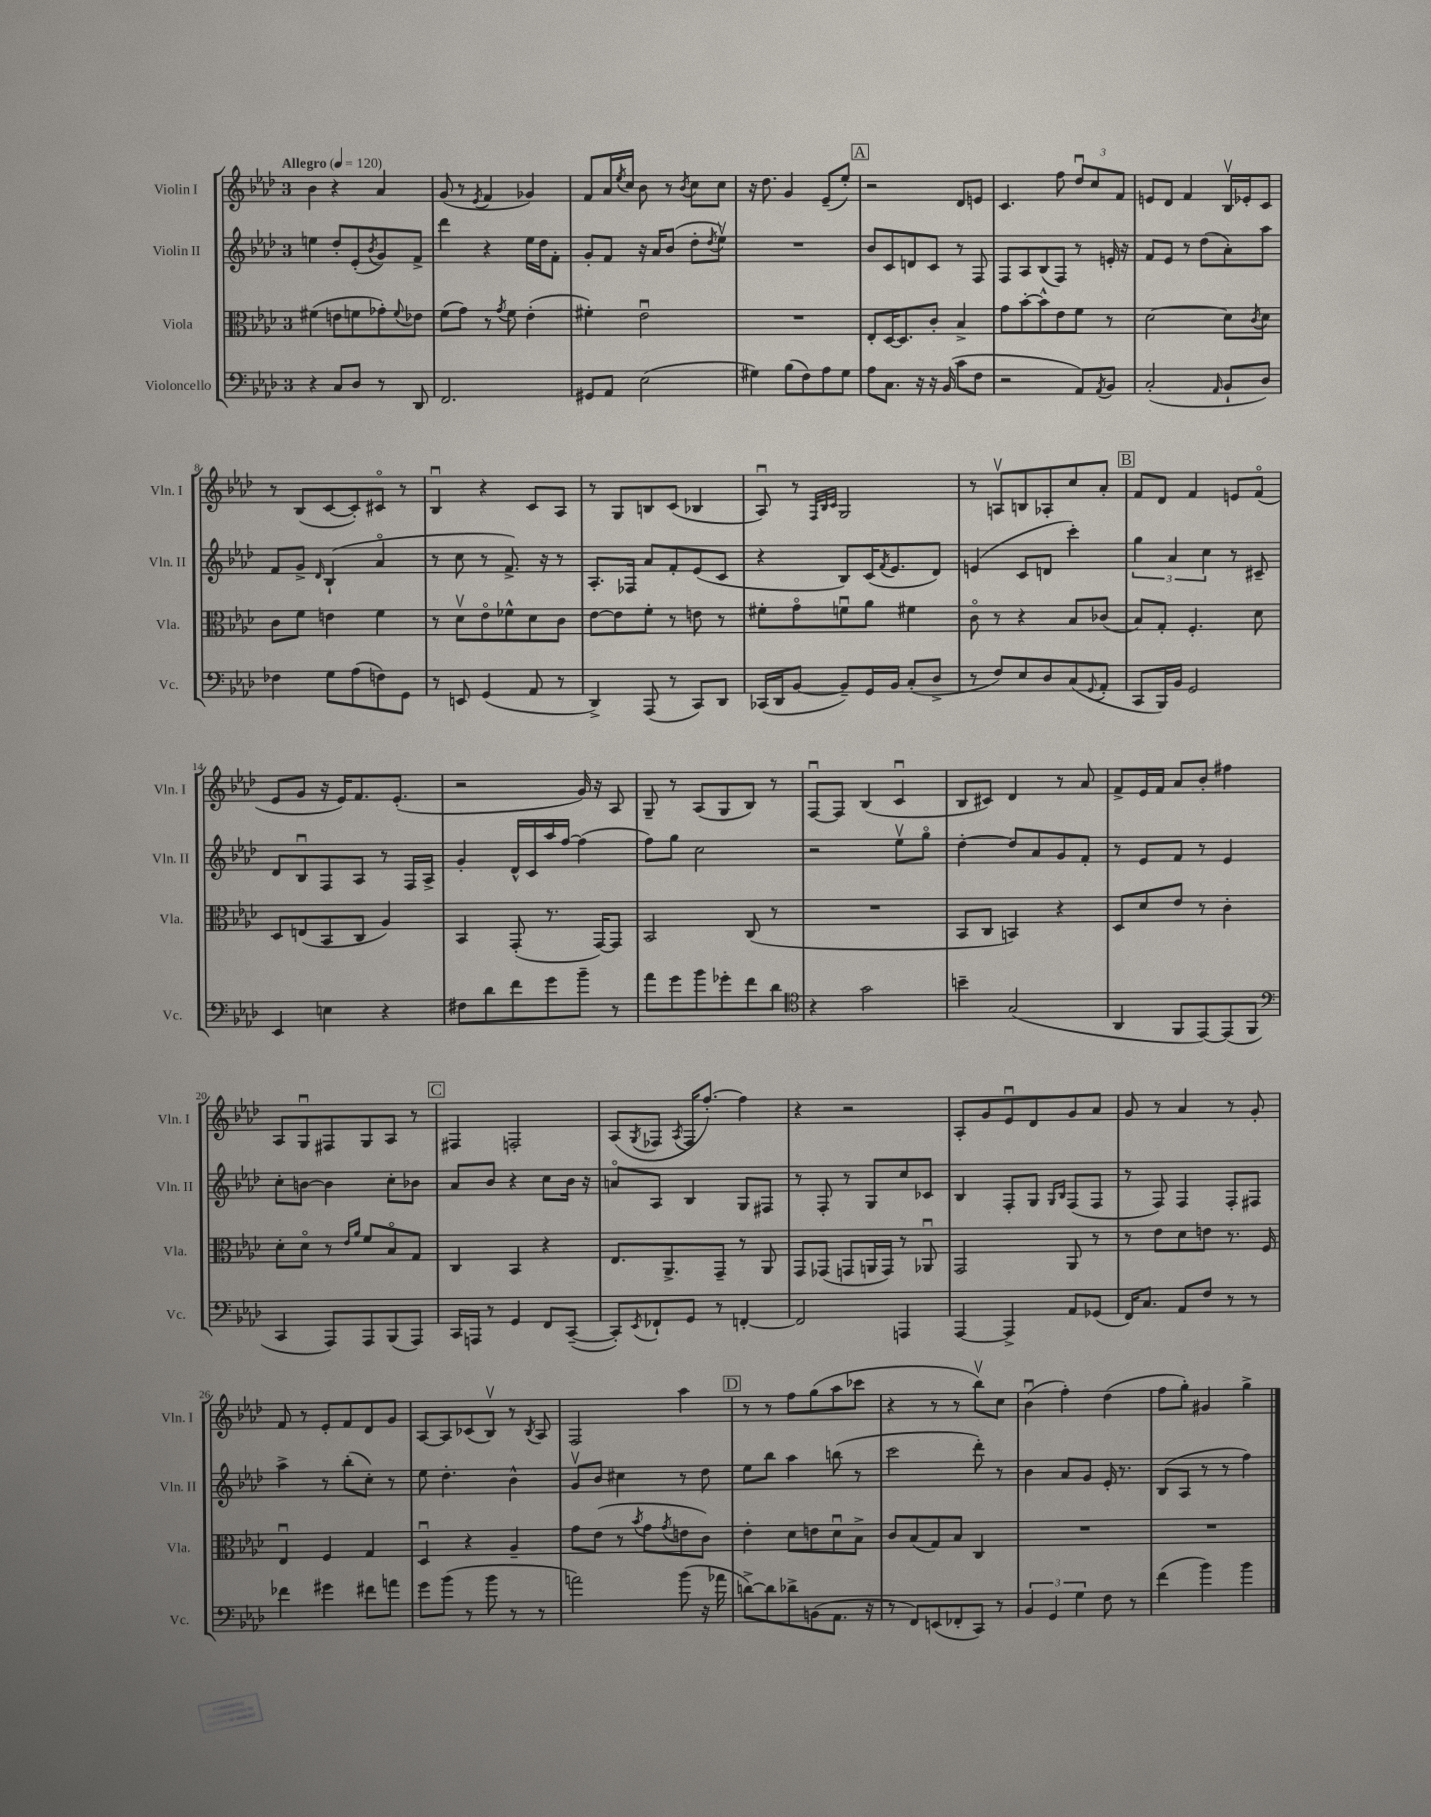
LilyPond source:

<<
\new StaffGroup <<
\new Staff = "s0" \with { instrumentName = "Violin I" shortInstrumentName = "Vln. I" } {
    \clef treble \key aes \major \once \override Staff.TimeSignature.style = #'single-digit \time 3/4 \tempo "Allegro" 4 = 120
    bes'4 r4 aes'4 |
    g'8( r8 \acciaccatura { ees'8 } f'4 ges'4) |
    f'8 aes'16 \acciaccatura { ees''8 } c''16 bes'8 r8 \acciaccatura { bes'8 } c''8 c''8 |
    r16 des''8. g'4 ees'8--( ees''8-.) |
    \mark \markup { \box "A" } r2 des'8 e'8 |
    c'4. f''8 \tuplet 3/2 { des''8\downbow c''8 f'8 } |
    e'8 des'8 f'4 bes16\upbow ees'16-. c'8 |
    r8 bes8( c'8~ c'8-.) cis'8\flageolet r8 |
    bes4\downbow r4 c'8 aes8 |
    r8 g8 b8 c'8( bes4 |
    aes8\downbow) r8 \grace { f32 bes32 c'32 } g2 |
    r8 a8\upbow b8 aes8-. c''8 aes'8-. |
    \mark \markup { \box "B" } f'8 des'8 f'4 e'8 f'8\flageolet( |
    ees'8 g'8 r16 ees'16) f'8. ees'8.-.( |
    r2 g'16) r16 aes8 |
    g8-- r8 aes8( g8 bes8) r8 |
    f8~\downbow f8 bes4( c'4\downbow |
    bes8 cis'8) des'4 r8 aes'8 |
    f'8-> ees'16 f'16 aes'8 bes'8-. fis''4 |
    aes8 g8\downbow fis8 g8 aes8 r8 |
    \mark \markup { \box "C" } fis4 f2-. |
    aes8( \acciaccatura { g8 } fes8 \acciaccatura { aes8 } fes16 f''8.~-.) f''4 |
    r4 r2 |
    aes8-. g'8 ees'8\downbow des'8 g'8 aes'8 |
    g'8 r8 aes'4 r8 g'8-. |
    f'8 r8 ees'8-. f'8 des'8 g'8 |
    aes8~ aes8 ces'8( bes8\upbow) r8 \acciaccatura { bes8 } aes8 |
    f2 aes''4 |
    \mark \markup { \box "D" } r8 r8 f''8 g''8( aes''8 ces'''8 |
    r4 r8 r8 bes''8\upbow) c''8 |
    bes'4\downbow( f''4-.) des''4( |
    f''8 g''8-.) gis'4 g''4-> \bar "|." |
}
\new Staff = "s1" \with { instrumentName = "Violin II" shortInstrumentName = "Vln. II" } {
    \clef treble \key aes \major \once \override Staff.TimeSignature.style = #'single-digit \time 3/4
    e''4 des''8-. ees'8-.( \acciaccatura { bes'8 } g'8) f'8-> |
    des'''4 r4 ees''16 des''16 f'8-. |
    g'8-. f'8 r16 aes'16 bes'8( des''8-. \acciaccatura { des''8 } ees''8\upbow) |
    R2. |
    \mark \markup { \box "A" } bes'8 c'8 d'8 c'8 r8 f8 |
    f8 aes8 bes8( f8) r8 e'16-. r16 |
    f'8 ees'8 r8 des''8( aes'8-.) aes''8 |
    f'8 g'8-> \grace { des'16 } bes4-!( aes'4\flageolet |
    r8 c''8 r8 f'8.->) r16 r8 |
    aes8.-. fes16 aes'8 f'8-. ees'8( c'8 |
    r4 bes8) c'16( \acciaccatura { f'8 } ees'8. des'8) |
    e'4( c'8 d'8 c'''4-.) |
    \mark \markup { \box "B" } \tuplet 3/2 { g''4 aes'4 c''4 } r8 cis'8-- |
    des'8 bes8\downbow f8 aes8 r8 f16 aes16-> |
    g'4-. des'16-^ c'16 aes''16 f''16~ f''4( |
    f''8) g''8 c''2 |
    r2 ees''8\upbow g''8\flageolet |
    des''4~-. des''8 aes'8 g'8 f'8-. |
    r8 ees'8 f'8 r8 ees'4 |
    c''8-. b'8~ b'4 c''8-. bes'8 |
    \mark \markup { \box "C" } aes'8 bes'8 r4 c''8 bes'16 r16 |
    a'8\flageolet aes8 bes4 g8 fis8 |
    r8 f8-. r8 g8 c''8 ces'8 |
    bes4 f8-. g8 \grace { g16 bes16 } f8( f8 |
    r8 f8) f4 f8-. fis8 |
    aes''4-> r8 bes''8-.( c''8-.) r8 |
    ees''8 des''4.-. bes'4-^ |
    g'8\upbow bes'8 cis''4 r8 des''8 |
    \mark \markup { \box "D" } ees''8 bes''8 aes''4 b''8( r8 |
    c'''2 des'''8-.) r8 |
    bes'4 aes'8 g'8 ees'16-. r8. |
    bes8( aes8 r8 r8 f''4) \bar "|." |
}
\new Staff = "s2" \with { instrumentName = "Viola" shortInstrumentName = "Vla." } {
    \clef alto \key aes \major \once \override Staff.TimeSignature.style = #'single-digit \time 3/4
    fis'4( e'8 f'8 ges'8-.) \appoggiatura { f'8 } ees'8 |
    f'8( g'8) r8 \acciaccatura { g'8 } f'8 ees'4-.( |
    fis'4-.) ees'2\downbow |
    R2. |
    \mark \markup { \box "A" } ees8-. des16~ des8. c'8-. bes4-> |
    g'8 bes'8~-. bes'8-^ ees'8 f'8 r8 |
    des'2~ des'8 \acciaccatura { c'8 } des'8 |
    c'8 f'8 e'4 f'4 |
    r8 des'8\upbow ees'8\flageolet fes'8-^ des'8 c'8 |
    ees'8~ ees'8 f'8-. r8 e'8 r8 |
    fis'8-. g'8\flageolet f'8\downbow aes'8 fis'4 |
    c'8\flageolet r8 r4 bes8 ces'8( |
    \mark \markup { \box "B" } bes8) g8-. f4.-. des'8 |
    des8 e8( bes,8 c8 aes4) |
    bes,4 g,8-.( r8. g,16~) g,8 |
    bes,2 c8( r8 |
    R2. |
    bes,8 c8 b,4) r4 |
    des8 des'8 ees'8 r8 c'4-. |
    des'8-. des'8\flageolet r8 \grace { ees'16 aes'16 } f'8 bes8\flageolet g8 |
    \mark \markup { \box "C" } c4 bes,4 r4 |
    ees8. aes,8.-> g,8-- r8 aes,8 |
    g,8 ges,8( g,8 a,16 g,16) r8 aes,8\downbow |
    g,2 aes,8 r8 |
    r8 ees'8 des'8 e'8 r8. f16 |
    ees4\downbow f4 g4 |
    des4\downbow r4 aes4-- |
    g'8 ees'8( r8 \acciaccatura { bes'8 } g'8 \acciaccatura { g'8 } e'8 c'8) |
    \mark \markup { \box "D" } ees'4-. des'8 e'8 des'8\downbow bes8-> |
    c'8 bes8( g8) bes8 c4 |
    R2. |
    R2. \bar "|." |
}
\new Staff = "s3" \with { instrumentName = "Violoncello" shortInstrumentName = "Vc." } {
    \clef bass \key aes \major \once \override Staff.TimeSignature.style = #'single-digit \time 3/4
    r4 c8 des8 r8 des,8 |
    f,2. |
    gis,8 aes,8 ees2( |
    gis4) bes8( f8) aes8 gis8 |
    \mark \markup { \box "A" } aes8 c8. r16 r16 bes,16( c'8 f8 |
    r2 aes,8) \acciaccatura { aes,8 } bes,8 |
    c2-.( \grace { aes,16 } bes,8-! des8) |
    fes4 g8 aes8( f8) g,8 |
    r8 e,8 g,4( aes,8 r8 |
    des,4->) aes,,8( r8 c,8) des,8 |
    ces,16( des,16 bes,8~ bes,8--) g,16 bes,16 c8-.( des8-> |
    r8 f8) ees8 des8 c8( \appoggiatura { g,8 } aes,8-. |
    \mark \markup { \box "B" } c,8 bes,,16) bes,16 g,2 |
    ees,4 e4 r4 |
    fis8 des'8 f'8 g'8 bes'8-- r8 |
    aes'8 g'8 bes'8 ges'8-. f'8 des'8 |
    \clef tenor r4 g'2 |
    b'4-- g2( |
    aes,4 f,8 ees,8~) ees,8( f,8 |
    \clef bass c,4 aes,,8) aes,,8 bes,,8( aes,,8) |
    \mark \markup { \box "C" } c,16 a,,16 r8 g,4 f,8 c,8~--( |
    c,8-.) \acciaccatura { ees,8 } fes,8-! g,8 r8 f,4~-. |
    f,2 a,,4 |
    aes,,4~ aes,,4-> aes,8 ges,8( |
    f,16) c8. aes,8 f8 r8 r8 |
    fes'4 gis'4 fis'8 a'8 |
    g'8 bes'8( r8 bes'8 r8 r8 |
    a'2) bes'8( r16 aes'16 |
    \mark \markup { \box "D" } d'8~->) d'8 des'8-> b,8( aes,8. r16 |
    r8 f,8) e,8( fes,8-. c,8) r8 |
    \tuplet 3/2 { bes,4 g,4 g4 } f8 r8 |
    f'4( bes'4) bes'4 \bar "|." |
}
>>
>>
